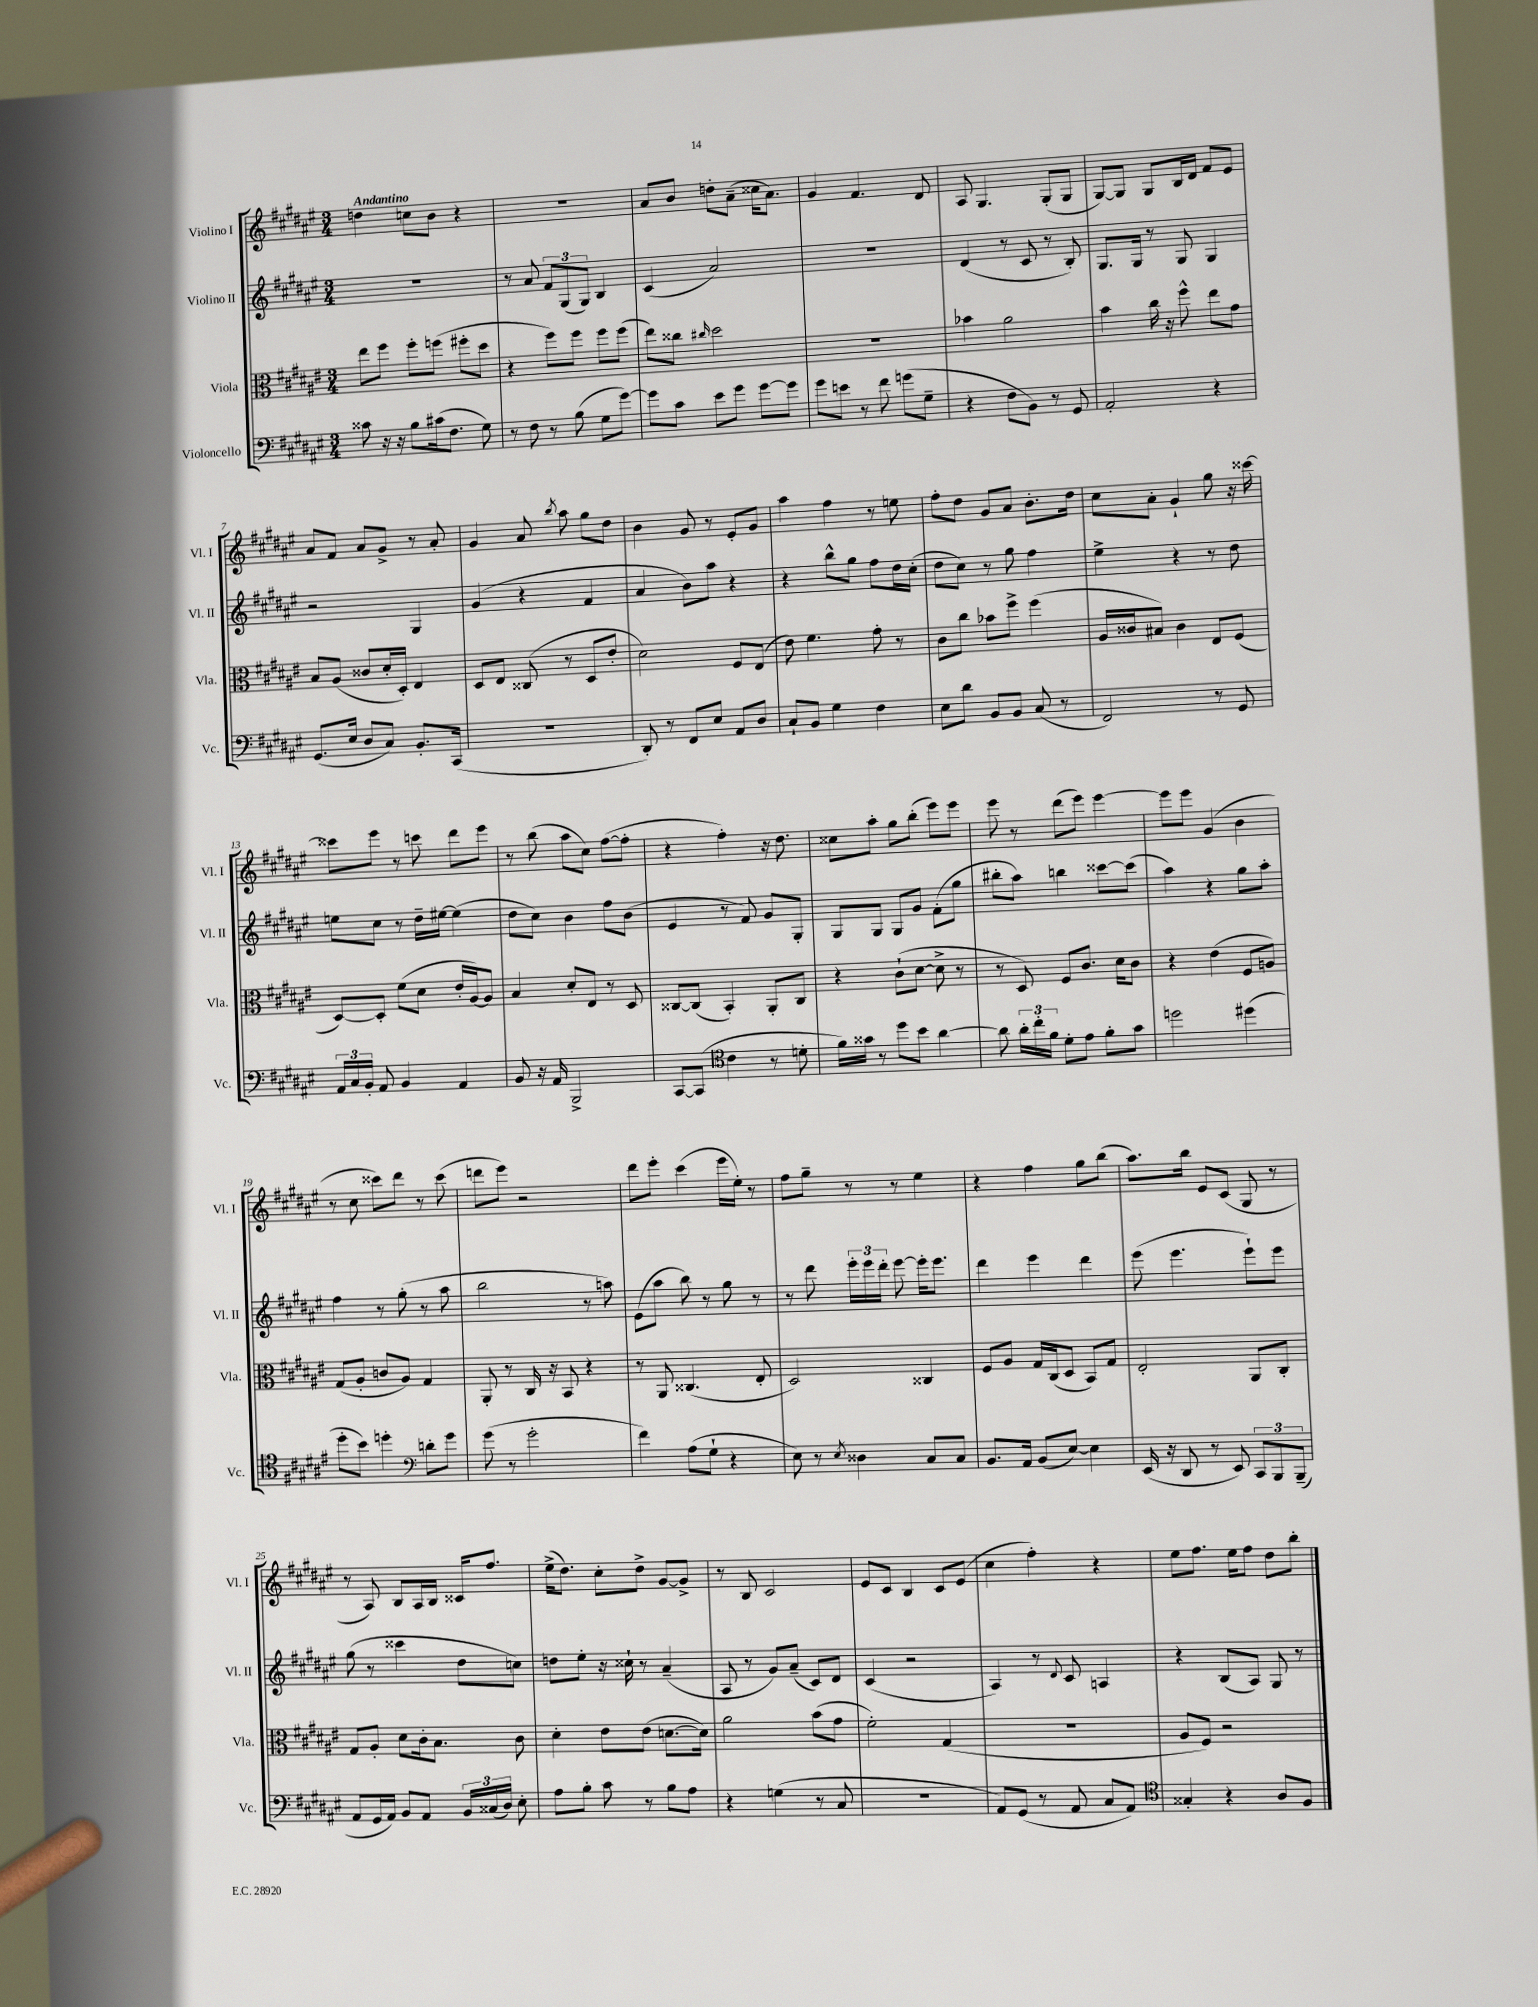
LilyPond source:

<<
\new StaffGroup <<
\new Staff = "s0" \with { instrumentName = "Violino I" shortInstrumentName = "Vl. I" } {
    \clef treble \key fis \major \numericTimeSignature \time 3/4 \tempo "Andantino"
    \autoBeamOff d''4 c''8[ b'8] r4 |
    R2. |
    ais'8[ b'8] d''8[-. ais'8]--( cisis''16[ ais'8.]) |
    gis'4 fis'4. dis'8 |
    ais8 gis4. gis8[-.( gis8] |
    gis8[~) gis8] gis8[ b16 dis'16] fis'8[ eis'8] |
    ais'8[ fis'8] ais'8[ gis'8]-> r8 ais'8-. |
    gis'4 ais'8 \acciaccatura { b''8 } ais''8 gis''8[ dis''8] |
    b'4 gis'8 r8 eis'8[-. gis'8] |
    ais''4 fis''4 r8 e''8 |
    fis''8[-. dis''8] gis'8[ ais'8] b'8.[-. dis''16] |
    cis''8[ ais'8]-. gis'4-! gis''8 r16 cisis'''16~ |
    cisis'''8[ eis'''8] r8 c'''8 dis'''8[ eis'''8] |
    r8 b''8( ais''8[ cis''8]) fis''8[~( fis''8]-. |
    r4 fis''4-.) r16 dis''8. |
    cisis''8[ ais''8]-. gis''8[ b''8]-.( eis'''8[) eis'''8] |
    eis'''8 r8 dis'''8[( eis'''8]) eis'''4~ |
    eis'''8[ eis'''8] gis'4( b'4 |
    r8 cis''8 cisis'''8[) dis'''8] r8 cisis'''8( |
    d'''8[ eis'''8]) r2 |
    dis'''8[ eis'''8]-. cis'''4( eis'''16[ eis''16]-.) r8 |
    fis''8[ gis''8]-- r8 r8 eis''4 |
    r4 fis''4 gis''8[ b''8]( |
    ais''8.[) b''16] eis'8[ cis'8]( gis8 r8 |
    r8 ais8) b8[ ais16 b16] cisis'16[ fis''8.] |
    eis''16[->( dis''8.]) cis''8[-. dis''8]-> gis'8[~ gis'8]-> |
    r8 b8 cis'2 |
    eis'8[ cis'8] b4 cis'8[ eis'8]( |
    cis''4 fis''4-.) r4 |
    eis''8[ fis''8.] eis''16[ fis''8] dis''8[ b''8]-. \bar "|." |
}
\new Staff = "s1" \with { instrumentName = "Violino II" shortInstrumentName = "Vl. II" } {
    \clef treble \key fis \major \numericTimeSignature \time 3/4
    \autoBeamOff R2. |
    r8 ais'8 \tuplet 3/2 { fis'8[ gis8( gis8]) } b4 |
    cis'4( ais'2) |
    R2. |
    dis'4( r8 cis'8 r8 b8-.) |
    gis8.[ gis16] r8 gis8 gis4 |
    r2 gis4 |
    gis'4( r4 fis'4 |
    ais'4 b'8[) ais''8] r4 |
    r4 b''8[-^ gis''8] fis''8[ dis''16 cis''16]-.( |
    dis''8[ cis''8]) r8 gis''8 fis''4 |
    eis''4-> r4 r8 dis''8 |
    e''8[ cis''8] r8 dis''16[-- eis''16]~ eis''4( |
    dis''8[ cis''8]) b'4 fis''8[ b'8]( |
    eis'4 r8 fis'8) gis'8[ gis8]-. |
    gis8[ gis8] gis8[ gis'8] fis'8[-.( gis''8] |
    bis''8[-. ais''8]) b''4 cisis'''8[~ cisis'''8]( |
    ais''4) r4 gis''8[ ais''8]-. |
    fis''4 r8 gis''8-.( r8 ais''8 |
    b''2 r8 a''8) |
    eis'8[( ais''8] b''8) r8 gis''8 r8 |
    r8 dis'''8 \tuplet 3/2 { eis'''16[-. eis'''16 dis'''16]-. } eis'''8~ eis'''16[-. eis'''8.] |
    dis'''4 eis'''4 dis'''4 |
    eis'''8( eis'''4. eis'''8[-!) eis'''8] |
    gis''8( r8 cisis'''4 dis''8[ c''8]) |
    d''8[ eis''8]-. r16 cisis''16-! r8 ais'4--( |
    ais8 r8 gis'8[) ais'8]--( cis'8[) dis'8] |
    cis'4( r2 |
    ais4) r8 \appoggiatura { dis'8 } cis'8 a4 |
    r4 b8[( ais8]) gis8 r8 \bar "|." |
}
\new Staff = "s2" \with { instrumentName = "Viola" shortInstrumentName = "Vla." } {
    \clef alto \key fis \major \numericTimeSignature \time 3/4
    \autoBeamOff eis''8[ fis''8] fis''8[-. f''8]( fis''8[-. dis''8] |
    r4 fis''8[) fis''8] fis''8[ fis''8]( |
    eis''8[) cisis''8] \grace { cis''16 } dis''2 |
    R2. |
    bes'4 ais'2 |
    b'4 cis''16 r16 fis''8-^ eis''8[ gis'8] |
    b8[ ais8]( cisis'8[ dis'16-. dis16]-.) eis4 |
    dis8[ eis8] cisis8( r8 dis8[ eis'8]-. |
    dis'2) fis8[ eis8]( |
    eis'8) fis'4. gis'8-. r8 |
    cis'8[ cis''8] bes'8[ fis''8]-> fis''4( |
    ais16[ cisis'16 bis8]) cisis'4 eis8[ fis8]( |
    dis8[~) dis8]-. fis'8[( dis'8] eis'16[-. ais16~) ais8] |
    b4 dis'8[-. eis8] r8 dis8 |
    cisis8[~ cisis8]( b,4-.) ais,8[-. cisis8] |
    r4 cis'8[-!( dis'8]~ dis'8-> r8 |
    r8 dis8) fis8[ cis'8.] dis'16[ cis'8] |
    r4 eis'4( fis8[ a8]) |
    gis8[( ais8]-. c'8[ ais8]) gis4 |
    ais,8-. r8 cis16 r16 b,8 r4 |
    r8 ais,8 cisis4.( eis8-. |
    dis2) cisis4 |
    fis8[ ais8] gis16[ cis16( dis8] b,8[) gis8] |
    eis2-. ais,8[ cis8]-. |
    gis8[ ais8]-. dis'8[ cis'16-. b8.] cis'8 |
    dis'4-. eis'8[ eis'8]( d'8.[~ d'16]) |
    ais'2 b'8[( gis'8] |
    fis'2-.) gis4( |
    R2. |
    ais8[ fis8]) r2 \bar "|." |
}
\new Staff = "s3" \with { instrumentName = "Violoncello" shortInstrumentName = "Vc." } {
    \clef bass \key fis \major \numericTimeSignature \time 3/4
    \autoBeamOff cisis'8 r16 r16 b8[ cis'16( fis8.] gis8) |
    r8 fis8 r8 b8( gis8[ gis'8]~) |
    gis'8[ cis'8] eis'8[ gis'8] gis'8[~ gis'8] |
    gis'8[ e'8] r8 fis'8 g'8[( gis8]-- |
    r4 fis8[ b,8]) r8 gis,8 |
    ais,2-. r4 |
    gis,8.[( eis16] dis8[ cis8]) b,8.[-. cis,16]( |
    R2. |
    dis,8-.) r8 fis,8[ eis8] ais,8[ dis8] |
    cis8[-! b,8] gis4 fis4 |
    eis8[ dis'8] b,8[ b,8] cis8( r8 |
    fis,2) r8 gis,8 |
    \tuplet 3/2 { ais,16[ cis16 b,16]-. } ais,8 b,4 ais,4 |
    b,8 r16 ais,16 b,,2-> |
    cis,8[~ cis,8]( \clef tenor cis'4 r8 d'8-. |
    fis'16[) gisis'16] r8 dis''8[ b'8] ais'4~ |
    ais'8 \tuplet 3/2 { ais'16[-. cis''16-. fis'16] } dis'8[-. eis'8] fis'8[-. gis'8] |
    d''2 dis''4( |
    dis''8[-. b'8]) d''4-. \clef bass d'8[-. gis'8] |
    gis'8( r8 gis'2-. |
    fis'4) ais8[( gis8]-! r4 |
    eis8) r8 \acciaccatura { eis8 } disis4 cis8[ cis8] |
    b,8.[ ais,16] b,8[( eis8]~) eis4 |
    eis,16( r16 dis,8 r8 eis,8) \tuplet 3/2 { cis,8[ b,,8 b,,8]--( } |
    ais,8[ gis,16 ais,16]) b,8[ ais,8] \tuplet 3/2 { b,16[ cisis16( dis16]) } eis8-. |
    ais8[ b8]-. cis'8 r8 b8[ ais8] |
    r4 g4( r8 cis8 |
    R2. |
    ais,8[) gis,8]( r8 ais,8 cis8[ ais,8]) |
    \clef tenor gisis4-. r4 ais8[ fis8] \bar "|." |
}
>>
>>
